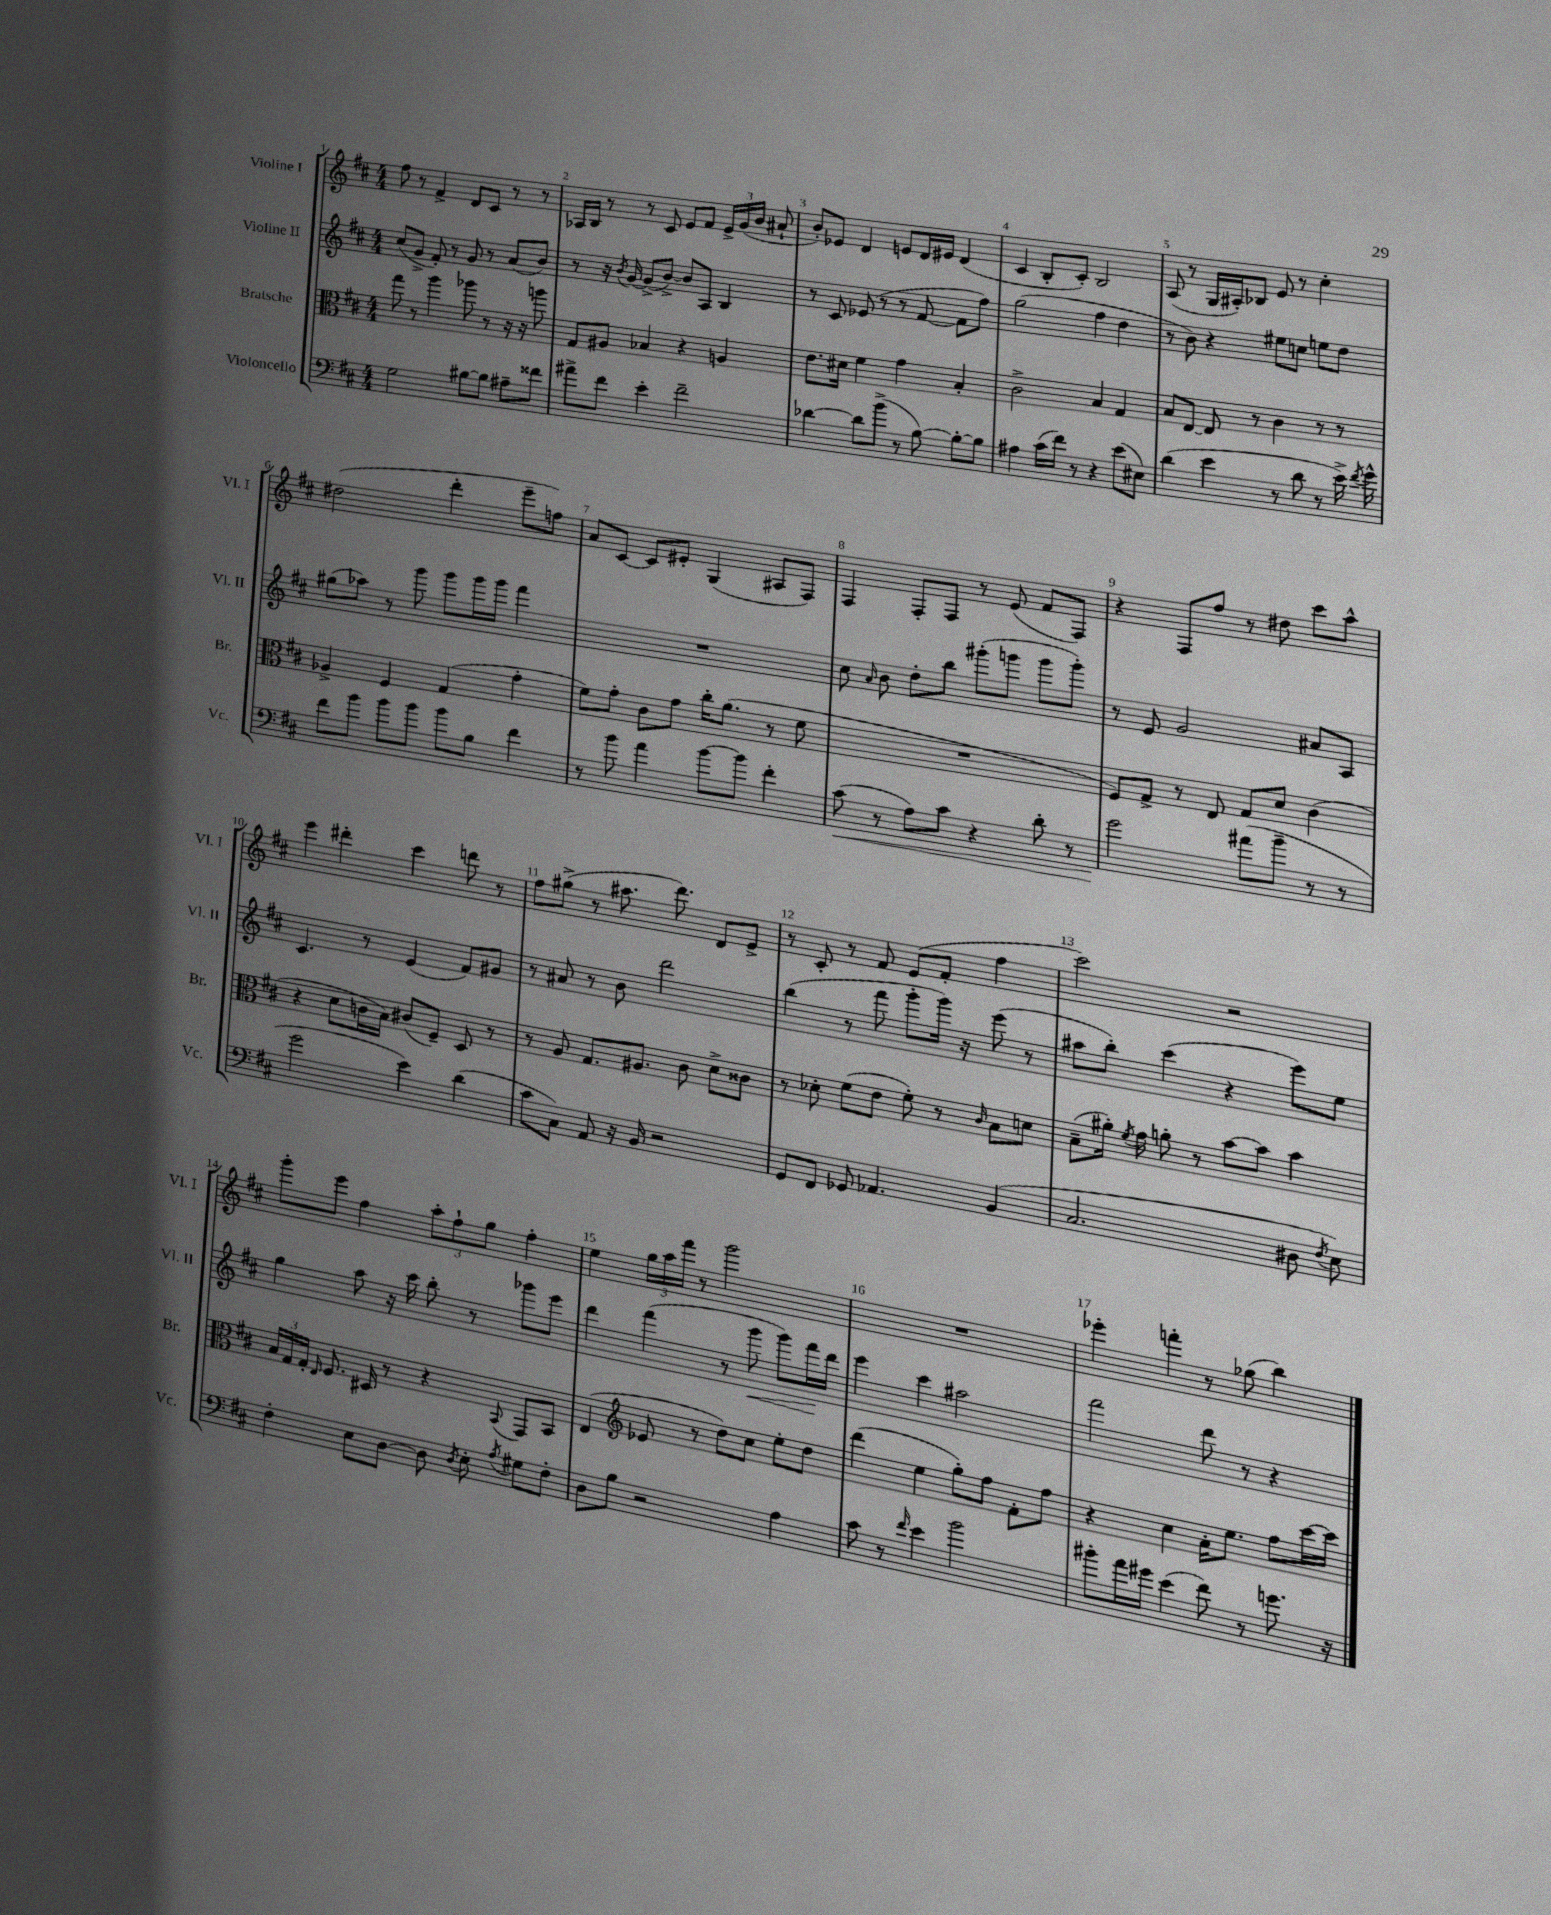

**kern	**dynam	**kern	**kern	**dynam	**kern
*part4	*part4	*part3	*part2	*part2	*part1
*staff4	*staff4	*staff3	*staff2	*staff2	*staff1
*I"Violoncello	*	*I"Bratsche	*I"Violine II	*	*I"Violine I
*I'Vc.	*	*I'Br.	*I'Vl. II	*	*I'Vl. I
*clefF4	*	*clefC3	*clefG2	*	*clefG2
*k[f#c#]	*	*k[f#c#]	*k[f#c#]	*	*k[f#c#]
*M4/4	*	*M4/4	*M4/4	*	*M4/4
=1	=1	=1	=1	=1	=1
2G\	.	8gg\	(8cc#/L	.	8ff#\
.	.	8r	8g^/J	.	8r
.	.	4aa\	8f#'/)	.	4f#^/
.	.	.	8r	.	.
[8B#X\L	.	8aa-X\	8g/	.	8d/L
8B#\J]	.	8r	8r	.	8c#/J
8A#X~\L	.	16r	(8a/L	.	8r
.	.	16r	.	.	.
8f##X\J	.	8aan\	8b/J)	.	8r
=2	=2	=2	=2	=2	=2
8a#X^\L	.	8G/L	8r	.	16A-X/LL
.	.	.	.	.	16B/JJ
8f#\J	.	8A#X/J	16r	.	8r
.	.	.	8qb/	.	.
.	.	.	[16g/	.	.
4e'\	.	4B-X/	(8g^/L]	.	8r
.	.	.	[8b^/J)	.	8c#/
2f#~\	.	4r	8b/L]	.	8e/L
.	.	.	8A/J	.	8f#/J
.	.	4An/	4B/	.	24e^/LL
.	.	.	.	.	(24g/
.	.	.	.	.	24b/JJ
.	.	.	.	.	8a#X`/
=3	=3	=3	=3	=3	=3
[4d-X\	.	8.e\L	8r	.	8b'/L)
.	.	.	8c#/	.	8e-X/J
.	.	16d#X\Jk	.	.	.
8d-\L]	.	4f#\	(8e-X/	.	4d/
(8b^\J	.	.	8r	.	.
8r	.	4g\	8r	.	8en/L
[8B\)	.	.	[8f#/	.	16d/L
.	.	.	.	.	16e#X/JJ
8B'\L_	.	4B'/	8f#\L]	.	(4d/
8B\J]	.	.	8ff#\J)	.	.
=4	=4	=4	=4	=4	=4
4A#X\	.	2c#^\	(2gg\	.	4c#/
(16c#\LL	.	.	.	.	8B'/L
16f#\JJ)	.	.	.	.	.
8r	.	.	.	.	8c#'/J)
4r	.	4B/	4ff#\	.	2B/
(8e\L	.	4G/	4dd\	.	.
8E#X\J)	.	.	.	.	.
=5	=5	=5	=5	=5	=5
(4d\	.	8B/L	8r	.	(8A/
.	.	[8E/J	8b\)	.	8r
4e\	.	8E/]	4r	.	16G/LL
.	.	.	.	.	16A#X'/J)
.	.	8r	.	.	8B-X/J
8r	.	4c#\	8ee#X\L	.	8e/
8d\	.	.	8ccn\J	.	8r
8r	.	8r	8een\L	.	4cc#'\
16e^\)	.	8r	8dd\J	.	.
8qf#/	.	.	.	.	.
16g^^\	.	.	.	.	.
!!LO:LB:g=z
=6	=6	=6	=6	=6	=6
8f#\L	.	4A-X^/	(8gg#X\L	.	(2dd#X\
8b\J	.	.	8aa-X\J)	.	.
8b\L	.	4F#/	8r	.	.
8b\J	.	.	8ggg\	.	.
8b\L	.	(4G/	8ggg\L	.	4ddd'\
8B\J	.	.	16ggg\L	.	.
.	.	.	16ggg\JJ	.	.
4f#\	.	4g'\	4fff#\	.	8eee~\L
.	.	.	.	.	8ffn\J)
=7	=7	=7	=7	=7	=7
8r	.	8f#\L)	1r	.	8a/L
8b\	.	8g'\J	.	.	[8c#/J
4a\	.	8c#\L	.	.	8c#/L]
.	.	8g\J	.	.	8e#X'/J
[8b\L	.	16cc#'\KL	.	.	(4G/
.	.	(8.a\J	.	.	.
8b\J]	.	.	.	.	.
4f#'\	.	8r	.	.	8A#X/L
.	.	8f#\	.	.	8F#/J)
=8	=8	=8	=8	=8	=8
!	!LO:HP:b	!	!	!	!
(8c#\	<	1r	8cc#\	.	4F#/
.	.	.	16qqa/	.	.
8r	.	.	8b\	.	.
8A\L)	.	.	8dd'\L	.	8F#'/L
8c#\J	.	.	8bb\J	.	8F#/J
4r	.	.	(8ggg#X'\L	.	8r
.	.	.	8gggn\J	.	(8e/
8d'\	.	.	8ggg\L	.	8f#/L
8r	.	.	8ggg'\J)	.	8F#/J)
=9	=9	=9	=9	=9	=9
2g\	.	8F#/L)	8r	.	4r
.	.	8G^/J	8e/	.	.
.	.	8r	2g/	.	8F#/L
.	.	8E/	.	.	8ff#/J
(8a#X\L	[	8G/L	.	.	8r
8b~\J	.	8d/J	.	.	8dd#X\
8r	.	(4c#\	8a#X/L	.	8ccc#\L
8r	.	.	8A/J	.	8aa^^\J
!!LO:LB:g=z
=10	=10	=10	=10	=10	=10
2g\	.	4r	4.c#/	.	4eee\
.	.	8d\L	.	.	4ddd#X'\
.	.	16cn\L	8r	.	.
.	.	16B\JJ)	.	.	.
4e\)	.	(8c#X/L	(4e/	.	4ccc#\
.	.	8F#~/J)	.	.	.
(4d\	.	8D/	8f#/L)	.	8dddn\
.	.	8r	8g#X/J	.	8r
=11	=11	=11	=11	=11	=11
8c#\L	.	8r	8r	.	8ff#\L
8C#\J)	.	8A/	8a#X/	.	(8gg#X^\J
8AA/	.	8.G/L	8r	.	8r
16r	.	.	8b\	.	8.aa#X\
16BB/	.	8.A#X/J	.	.	.
2r	.	.	2ddd\	.	.
.	.	.	.	.	8.ddd\)
.	.	8c#\	.	.	.
.	.	8d^\L	.	.	8d/L
.	.	8c##X\J	.	.	8e^/J
=12	=12	=12	=12	=12	=12
8GG/L	.	8r	(4bb\	.	8r
8FF#/J	.	8d-X'\	.	.	8c#'/
8GG-X/	.	(8f#\L	8r	.	8r
4.AA-X/	.	8e\J	8fff#\	.	8f#/
.	.	8f#'\)	8ggg'\L	.	(8e/L
.	.	8r	16ggg\Jk)	.	8f#'/J
.	.	.	16r	.	.
.	.	16qqc#/	.	.	.
(4BB/	.	8B\L	(8eee\	.	4ff#\
.	.	8dn\J	8r	.	.
=13	=13	=13	=13	=13	=13
2.C#/	.	(8B~\L	8aa#X\L	.	2ccc#\)
.	.	16a#X'\Jk)	8bb'\J)	.	.
.	.	8qf#/	.	.	.
.	.	16g\	.	.	.
.	.	8an'\	(4ccc#\	.	.
.	.	8r	.	.	.
.	.	[8b\L	4r	.	2r
.	.	8b\J]	.	.	.
8D#X\	.	4b\	8eee\L)	.	.
8qF#/	.	.	.	.	.
8E\)	.	.	8ee\J	.	.
!!LO:LB:g=z
=14	=14	=14	=14	=14	=14
4F#'\	.	24B/LL	4gg\	.	8ggg'\L
.	.	24G/	.	.	.
.	.	24G'/JJ	.	.	.
.	.	16qqE/	.	.	.
.	.	8.F#/	.	.	8eee\J
8E\L	.	.	8aa\	.	4ff#\
.	.	16D#X/	.	.	.
[8D\J	.	8r	16r	.	.
.	.	.	16ccc#\	.	.
8D\]	.	4r	8bb'\	.	12aa'\L
.	.	.	.	.	12ff#`\
8qD/	.	.	.	.	.
8E'\	.	.	8r	.	.
.	.	.	.	.	12gg\J
8qA/	.	8qqBB/	.	.	.
8G#X\L	.	8GG/L	8ggg-X\L	.	4ff#'\
8F#'\J	.	8BB/J	8eee\J	.	.
=15	=15	=15	=15	=15	=15
8D\L	.	(4E/	4ddd\	.	4ee\
8B\J	.	.	.	.	.
*	*	*clefG2	*	*	*
2r	.	8e-X/	(4fff#\	.	24gg\LL
.	.	.	.	.	24aa\
.	.	.	.	.	24fff#\JJ
.	.	8r	.	.	8r
.	.	8dd\L)	8r	.	2ggg\
!	!	!	!	!LO:HP:b	!
.	.	8cc#\J	8ggg\	<	.
4A\	.	8ee'\L	8ggg\L)	.	.
.	.	8dd\J	16fff#\L	.	.
.	.	.	16ddd\JJ	[	.
=16	=16	=16	=16	=16	=16
8c#\	.	(4ddd\	4eee\	.	1r
8r	.	.	.	.	.
16qqf#/	.	.	.	.	.
4e\	.	4ee\	4ccc#\	.	.
2b\	.	8gg'\L)	2aa#X\	.	.
.	.	8ff#\J	.	.	.
.	.	8f#'\L	.	.	.
.	.	8ff#\J	.	.	.
=17	=17	=17	=17	=17	=17
8b#X'\L	.	4r	2fff#\	.	4eee-X'\
16a\L	.	.	.	.	.
16g#X\JJ	.	.	.	.	.
(4e\	.	4cc#\	.	.	4fffn'\
8f#\)	.	16a'\KL	8ddd\	.	8r
.	.	8.ee\J	.	.	.
8r	.	.	8r	.	(8gg-X\
8.gn\	.	8ff#\L	4r	.	4bb\)
.	.	[16ccc#\L	.	.	.
16r	.	16ccc#\JJ]	.	.	.
==	==	==	==	==	==
*-	*-	*-	*-	*-	*-
